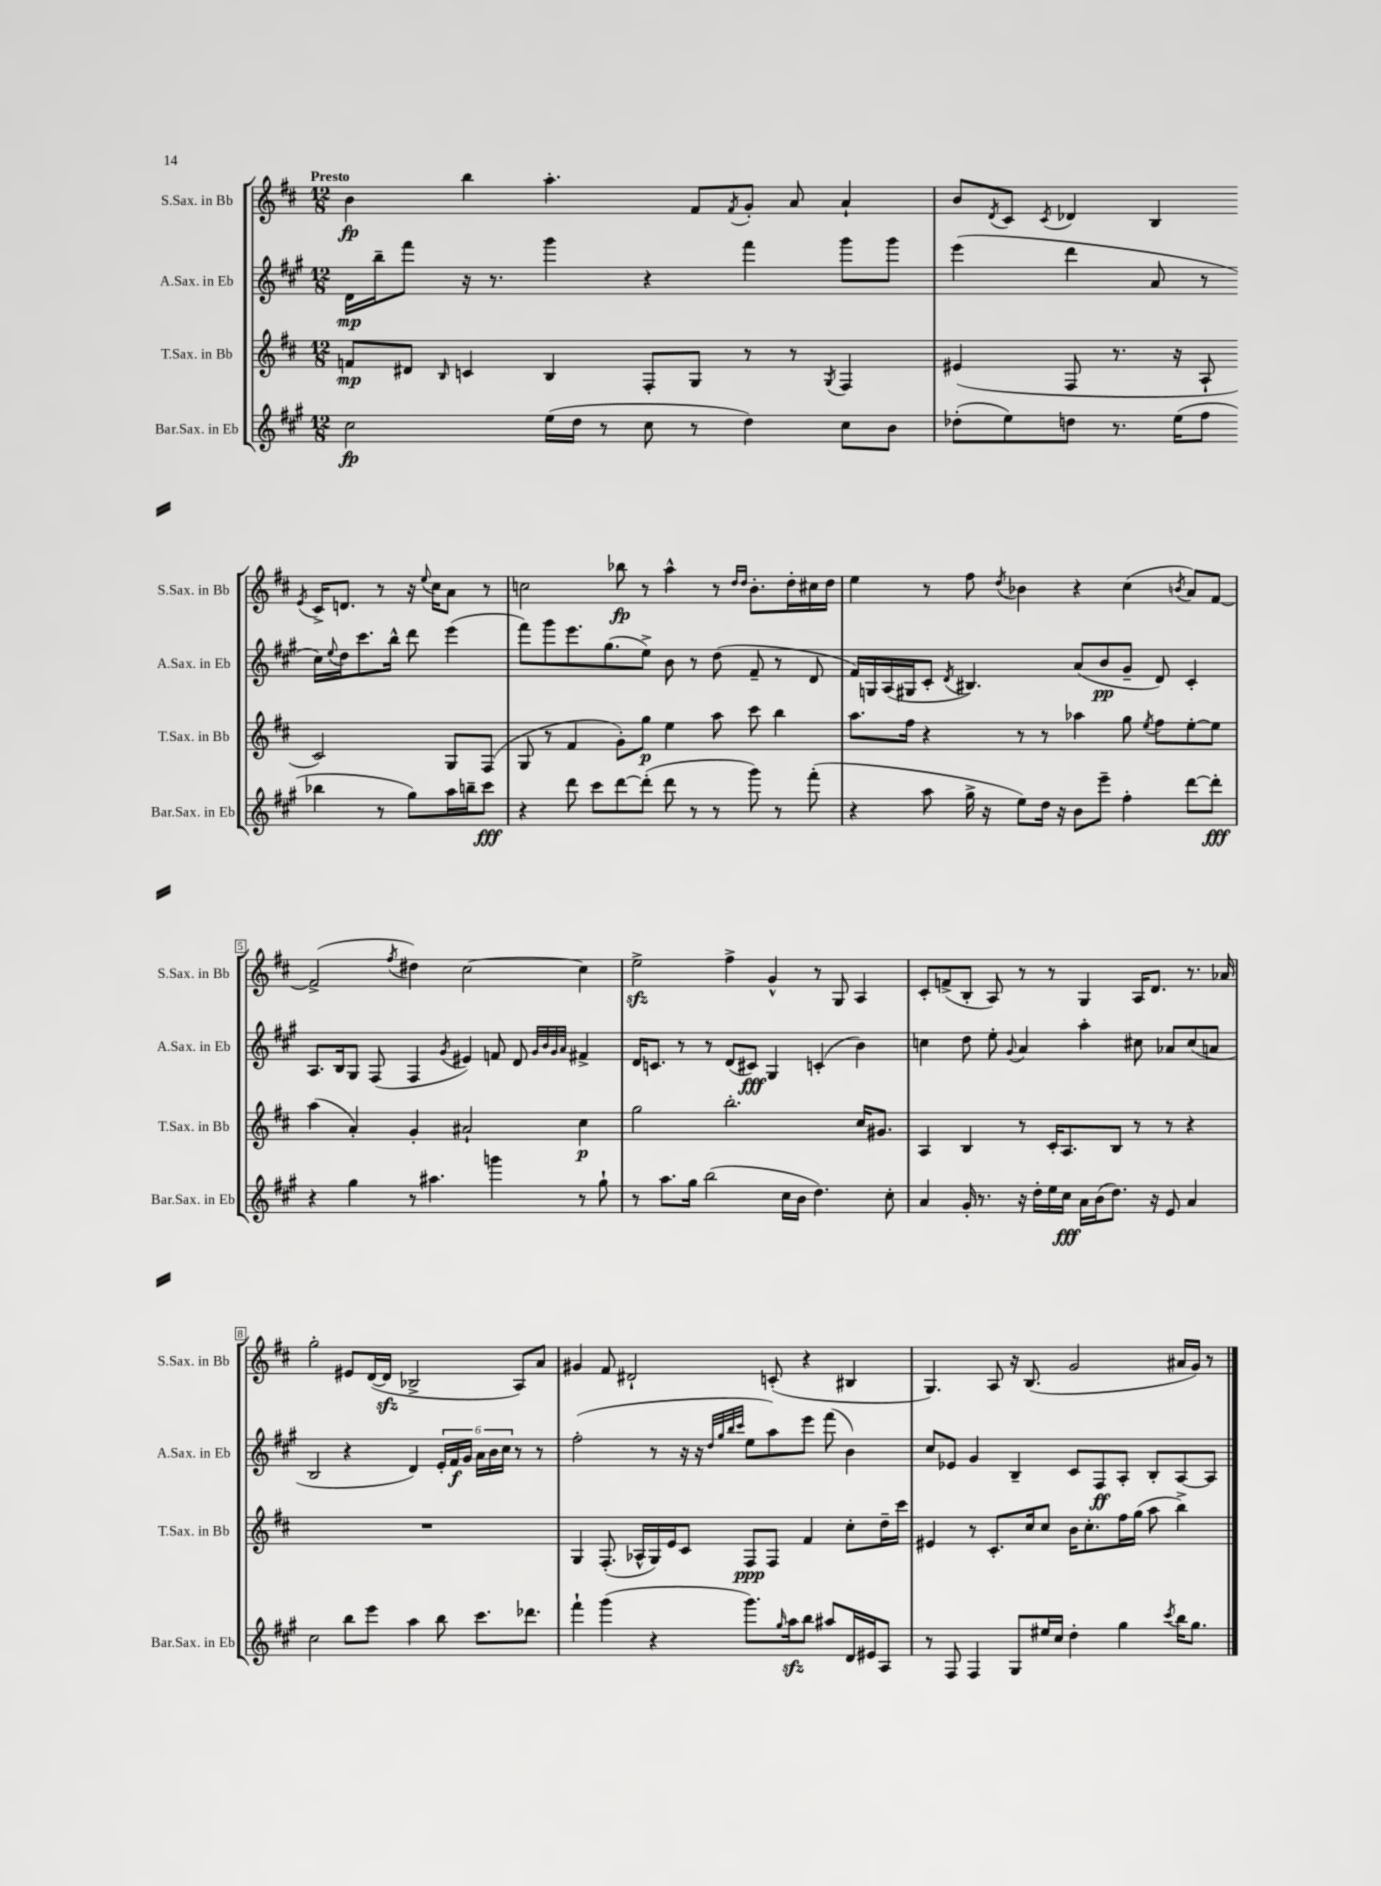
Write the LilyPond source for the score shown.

<<
\new StaffGroup <<
\new Staff = "s0" \with { instrumentName = "S.Sax. in Bb" shortInstrumentName = "S.Sax. in Bb" } {
    \clef treble \key d \major \numericTimeSignature \time 12/8 \tempo "Presto"
    b'4\fp b''4 a''4.-. fis'8 \acciaccatura { fis'8 } g'8-. a'8 a'4-! |
    b'8 \acciaccatura { d'8 } cis'8 \acciaccatura { cis'8 } des'4 b4 \acciaccatura { e'8 } cis'16-> d'8. r8 r16 \appoggiatura { e''8 } cis''16 a'8 r8 |
    c''2 bes''8\fp r8 a''4-^ r8 \grace { d''16 d''16 } b'8.-. d''16-. cis''16 d''16 |
    e''4 r8 fis''8 \acciaccatura { d''8 } bes'4 r4 cis''4( \acciaccatura { b'8 } a'8) fis'8~ |
    fis'2->( \acciaccatura { fis''8 } dis''4) cis''2~ cis''4 |
    e''2->\sfz fis''4-> g'4-^ r8 g8 a4 |
    cis'8-. f'8->( b8-. a8) r8 r8 g4 a16 d'8. r8. aes'16 |
    g''2-. eis'8 d'16~( d'16\sfz bes2-> a8) a'8 |
    gis'4 fis'8 dis'2-! c'8-.( r4 bis4 |
    g4.) a8 r16 b8.( g'2 ais'16 g'16) r8 \bar "|." |
}
\new Staff = "s1" \with { instrumentName = "A.Sax. in Eb" shortInstrumentName = "A.Sax. in Eb" } {
    \clef treble \key a \major \numericTimeSignature \time 12/8
    d'16\mp b''16-- fis'''8 r16 r8. gis'''4 r4 fis'''4 gis'''8 gis'''8 |
    e'''4( d'''4 a'8 r8 cis''16) \appoggiatura { e''8 } d''16 cis'''8. b''16-^ d'''8 e'''4( |
    fis'''8) gis'''8 e'''8. gis''8.( e''8->) b'8 r8 d''8( fis'8-- r8 d'8 |
    fis'16) g16 a16( gis16 cis'8-. \acciaccatura { d'8 } bis4.) a'8( b'8\pp gis'8-- d'8) cis'4-. |
    a8. b16 gis8 fis8( fis4 \acciaccatura { gis'8 } eis'4) f'8 d'8 \grace { gis'32 b'32 gis'32 a'32 } fis'4-> |
    d'16 c'8. r8 r8 d'8( cis'8\fff) gis4 c'4-.( b'4) |
    c''4 d''8 e''8-. \appoggiatura { gis'8 } a'4 a''4-. cis''8 aes'8 cis''8( a'8 |
    b2 r4 d'4) \tuplet 6/4 { e'16-. fis'16\f gis'16 a'16 b'16 cis''16 } r8 r8 |
    fis''2-.( r8 r16 r16 \grace { d''32 gis''32 b''32 cis'''32 } e''8 a''8) e'''8 fis'''8( b'4) |
    cis''8 ees'8 gis'4 b4-- cis'8 fis8\ff a8-. b8-. a8~ a8 \bar "|." |
}
\new Staff = "s2" \with { instrumentName = "T.Sax. in Bb" shortInstrumentName = "T.Sax. in Bb" } {
    \clef treble \key d \major \numericTimeSignature \time 12/8
    f'8\mp dis'8 \grace { b16 } c'4 b4 fis8-. g8 r8 r8 \acciaccatura { g8 } fis4 |
    eis'4( fis8 r8. r16 a8-! cis'2) g8 fis8( |
    g8 r8 fis'4 g'8-.) g''8\p e''4 a''8 cis'''8 b''4 |
    a''8. fis''16 r4 r8 r8 aes''4 g''8 \acciaccatura { e''8 } fis''8 e''8~-. e''8 |
    a''4( a'4-.) g'4-. ais'2-! cis''4\p |
    g''2 b''2.-. cis''16 gis'8. |
    a4 b4 r8 cis'16-. a8. b8 r8 r8 r4 |
    R1. |
    g4 fis8.-.( aes16-^ g16) e'16 cis'8 fis8\ppp fis8 fis'4 cis''8-. d''16-- cis'''16 |
    eis'4 r8 cis'8.-. cis''16 cis''8 b'16 cis''8.-. fis''16 g''16( a''8 b''4->) \bar "|." |
}
\new Staff = "s3" \with { instrumentName = "Bar.Sax. in Eb" shortInstrumentName = "Bar.Sax. in Eb" } {
    \clef treble \key a \major \numericTimeSignature \time 12/8
    cis''2\fp e''16( d''16 r8 cis''8 r8 d''4) cis''8 b'8 |
    des''8-.( e''8) d''8 r8. e''16( fis''8 bes''4 r8 gis''8) a''16 b''16-- cis'''8\fff |
    r4 d'''8 cis'''8 d'''8~ d'''8-.( d'''8 r8 r8 gis'''8) r8 fis'''8-.( |
    r4 a''8 gis''16-> r16 e''8) d''16 r16 b'8 e'''8-- fis''4-. d'''8~ d'''8-.\fff |
    r4 gis''4 r8 ais''4. g'''4 r8 gis''8-! |
    r8 a''8. gis''16 b''2( cis''16 b'16 d''4.) cis''8-. |
    a'4 gis'16-. r8. r16 d''16-. e''16 cis''16\fff a'16 b'16( d''8.) r16 e'8 a'4 |
    cis''2 b''8 e'''8 a''4 b''8 cis'''8. des'''8. |
    fis'''4-! gis'''4( r4 gis'''8.) \grace { gis''16 } a''16\sfz b''8 ais''8 d'16 eis'16 a8 |
    r8 fis8 fis4 gis8 eis''16 cis''16 d''4-. gis''4 \acciaccatura { cis'''8 } b''16 gis''8. \bar "|." |
}
>>
>>
\layout { \context { \Score \override BarNumber.stencil = #(make-stencil-boxer 0.1 0.3 ly:text-interface::print) } }
